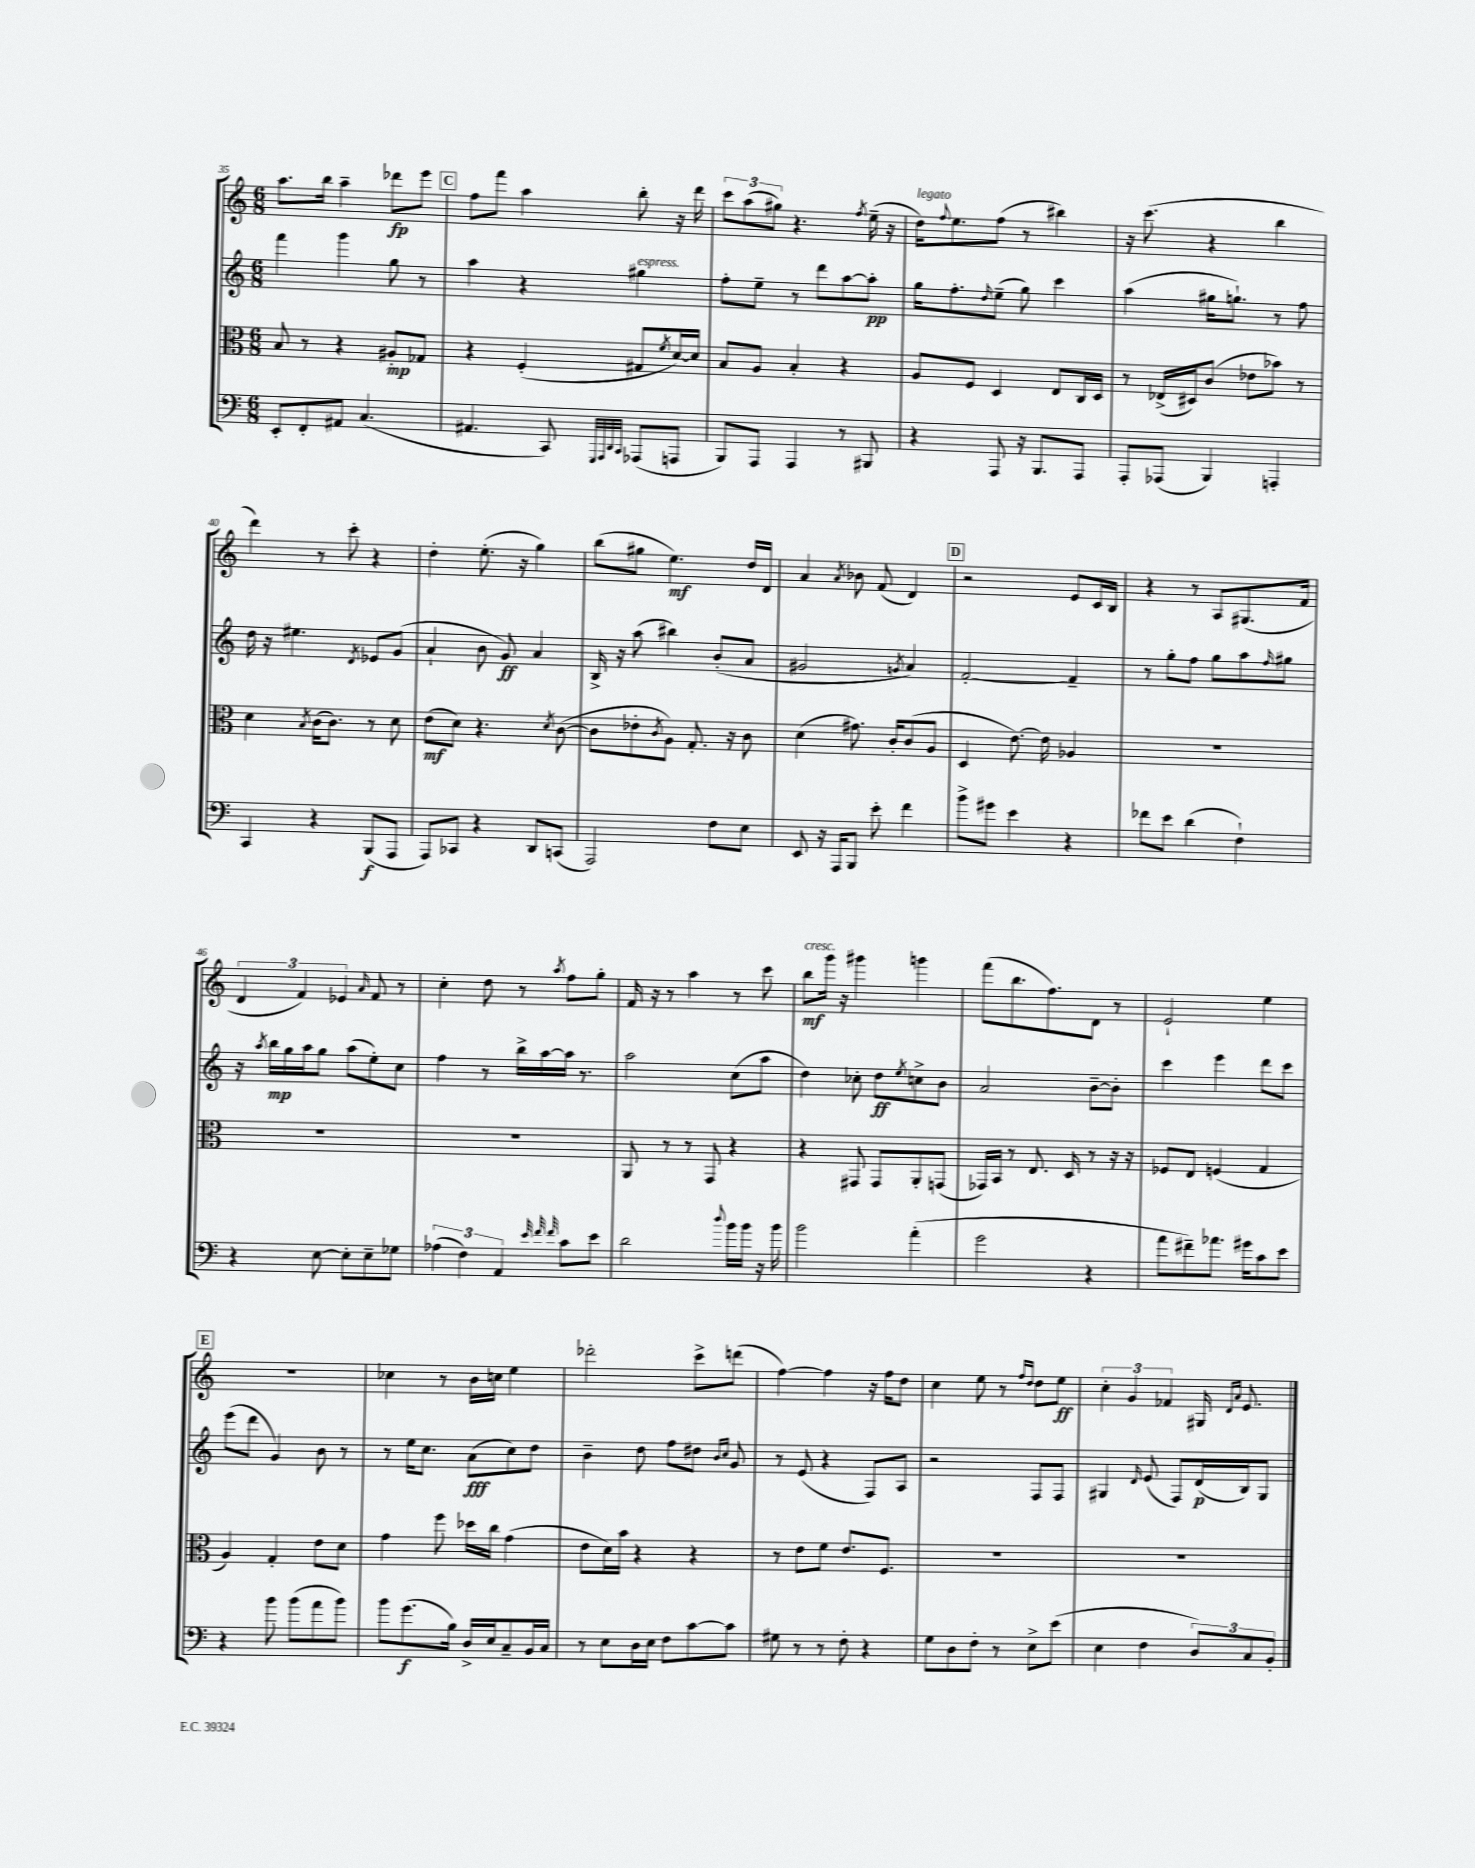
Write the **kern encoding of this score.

**kern	**kern	**kern	**kern
*staff4	*staff3	*staff2	*staff1
*clefF4	*clefC3	*clefG2	*clefG2
*k[]	*k[]	*k[]	*k[]
*M6/8	*M6/8	*M6/8	*M6/8
8EE'	8B	4fff	8.aa
8FF'	8r	.	.
.	.	.	16bb
8AA#	4r	4ggg	4aa~
(4.C	.	.	.
.	8A#'	8gg	8ddd-
.	8G-	8r	8eee
=	=	=	=
4.AA#	4r	4aa	8ff
.	.	.	8fff
.	(4F'	4r	4aa
8CC)	.	.	.
32qqGGG	.	.	.
32qqAAA	.	.	.
32qqDD	.	.	.
32qqCC	.	.	.
(8AAA-	8G#	4gg#	8bb'
.	8qf	.	.
8AAA	[16d)	.	16r
.	16d]	.	16ddd
=	=	=	=
8BBB)	8B	8ff'	12ccc
.	.	.	(12aa
8AAA	8A	8ee~	.
.	.	.	12gg#)
4AAA	4B'	8r	4.r
.	.	8ddd	.
8r	4r	[8aa	.
.	.	.	8qff
8BBB#	.	8aa']	(16ee~
.	.	.	16r
=	=	=	=
4r	8A	16gg	16dd)
.	.	.	8qqff
.	.	8.ff'	8.ee
.	8F	.	.
.	.	16qqdd	.
8AAA	4D	(8ee~	(8ff
16r	.	8gg)	8r
8.BBB	.	.	.
.	8E	4ccc	4bb#)
8AAA	16C	.	.
.	16D	.	.
=	=	=	=
8AAA'	8r	(4aa	16r
.	.	.	(8.ccc
(8AAA-	(16E-^	.	.
.	16D#)	.	.
4BBB)	(8c	16gg#	4r
.	.	8.gg`)	.
.	8e-	.	.
4AAA'	8b-)	8r	4bb
.	8r	8ff	.
=	=	=	=
4CC	4d	16dd	4ddd)
.	.	16r	.
.	.	4.ee#	.
.	8qB	.	.
4r	(16c	.	8r
.	8.c)	.	.
.	.	.	8ccc'
.	.	8qd	.
(8BBB	8r	8e-	4r
8AAA	8d	(8g	.
=	=	=	=
8AAA)	(8e	4a`	4dd'
8CC-	8d)	.	.
4r	4.r	8b	(8.ee'
.	.	8g)	.
.	.	.	16r
8DD	.	4a	4gg)
.	8qd	.	.
(8CC	([8c	.	.
=	=	=	=
2AAA)	8c]	16B^	(8bb
.	.	16r	.
.	8e-'	(8aa	8gg#
.	8qc	.	.
.	8A)	4bb#)	4.ee)
.	8.G'	.	.
8F	.	(8b'	.
.	16r	.	.
8E	8c	8a	16dd
.	.	.	16d
=	=	=	=
8EE	(4d	2g#	4a
16r	.	.	.
16AAA	.	.	.
.	.	.	8qa
8BBB	8.g#)	.	8b-
8e'	.	.	(8f
.	16c'	.	.
.	.	8qg	.
4f	(8c	4a)	4d)
.	8A	.	.
=	=	=	=
8b^	4D	[2f'	2r
8g#	.	.	.
4e	[8.e)	.	.
.	16e]	.	.
4r	4A-	4f~]	8e
.	.	.	16c
.	.	.	16B
=	=	=	=
8f-	2.r	8r	4r
8e	.	8gg'	.
(4d	.	8ff	8r
.	.	8gg	8A
4F`)	.	8aa	(8.G#
.	.	16qqff	.
.	.	8gg#	.
.	.	.	16f
=	=	=	=
4r	2.r	16r	6d
.	.	8qaa	.
.	.	16bb	.
.	.	16gg	.
.	.	.	6f)
.	.	16aa	.
[8E	.	8gg	.
.	.	.	6e-
8E']	.	(8aa	.
.	.	.	16qqa
8E~	.	8ee')	8f
8G-	.	8cc	8r
=	=	=	=
(6A-	2.r	4ff	4cc'
6F)	.	.	.
.	.	8r	8dd
6AA	.	.	.
.	.	16bb^	8r
.	.	[16aa	.
32qqe	.	.	.
32qqf	.	.	.
32qqf	.	.	8qaa
8c	.	16aa]	8ff
.	.	8.r	.
8e	.	.	8gg'
=	=	=	=
2d	8AA	2aa	16f
.	.	.	16r
.	8r	.	8r
.	8r	.	4aa
.	8GG	.	.
8qqdd	.	.	.
16b	4r	(8cc	8r
16b	.	.	.
16r	.	8aa	8ccc
16b	.	.	.
=	=	=	=
2b	4r	4dd)	8bb
.	.	.	16ggg
.	.	.	16r
.	8GG#	8cc-'	4ggg#
.	8GG#	8dd	.
.	.	8qee	.
(4a'	8AA'	8cc^	4ggg
.	(8GG	8b	.
=	=	=	=
2g	16GG-)	2a	(8fff
.	16BB	.	.
.	8r	.	8.bb
.	8.E	.	.
.	.	.	8.ff)
.	16D	.	.
4r	8r	[8b~	8d
.	16r	8b']	8r
.	16r	.	.
=	=	=	=
8a	8F-	4ccc	2e`
8f#~)	8E	.	.
8.a-	(4F	4eee	.
16g#	.	.	.
8c	4G	8ddd	4ee
8e	.	8ccc	.
=	=	=	=
4r	4A)	(8eee	2.r
.	.	8ddd	.
8b	4G'	4g)	.
(8b	.	.	.
8a	8e	8b	.
8b)	8d	8r	.
=	=	=	=
8b	4g	8r	4cc-
(8.g	.	16ee	.
.	.	8.cc	.
.	8ff	.	8r
16B)	.	.	.
16D^	16dd-	(8a	16b
16E	16cc	.	16cc
8C~	(4g	8cc)	4ee
16BB	.	8dd	.
16C	.	.	.
=	=	=	=
8r	8e	4b~	2ddd-'
8E	16d)	.	.
.	16b	.	.
16D	4r	8dd	.
16E	.	.	.
8F	.	8ff	.
[8c	4r	8dd#	8ccc^
.	.	16qqb	.
.	.	16qqcc	.
8c]	.	8g	(8ddd
=	=	=	=
8G#	8r	8r	[4ff)
8r	8e	(8e	.
8r	8f	4r	4ff]
8F'	8.e	.	.
4r	.	8F)	16r
.	8.F	.	16ff
.	.	8A	8dd
=	=	=	=
8G	2.r	2r	4cc
8D	.	.	.
8F'	.	.	8ee
8r	.	.	8r
.	.	.	16qqff
.	.	.	16qqdd
8E^	.	8F	8dd
(8e	.	8F	8ee
=	=	=	=
4E	2.r	4G#	6cc'
.	.	.	6g
.	.	16qqd	.
4F	.	(8e	.
.	.	.	6f-
.	.	8F)	.
12D)	.	(16d	16G#
.	.	.	16qqd
.	.	.	16qqa
.	.	16B)	8.e
12C	.	.	.
.	.	8G#	.
12BB'	.	.	.
==	==	==	==
*-	*-	*-	*-
